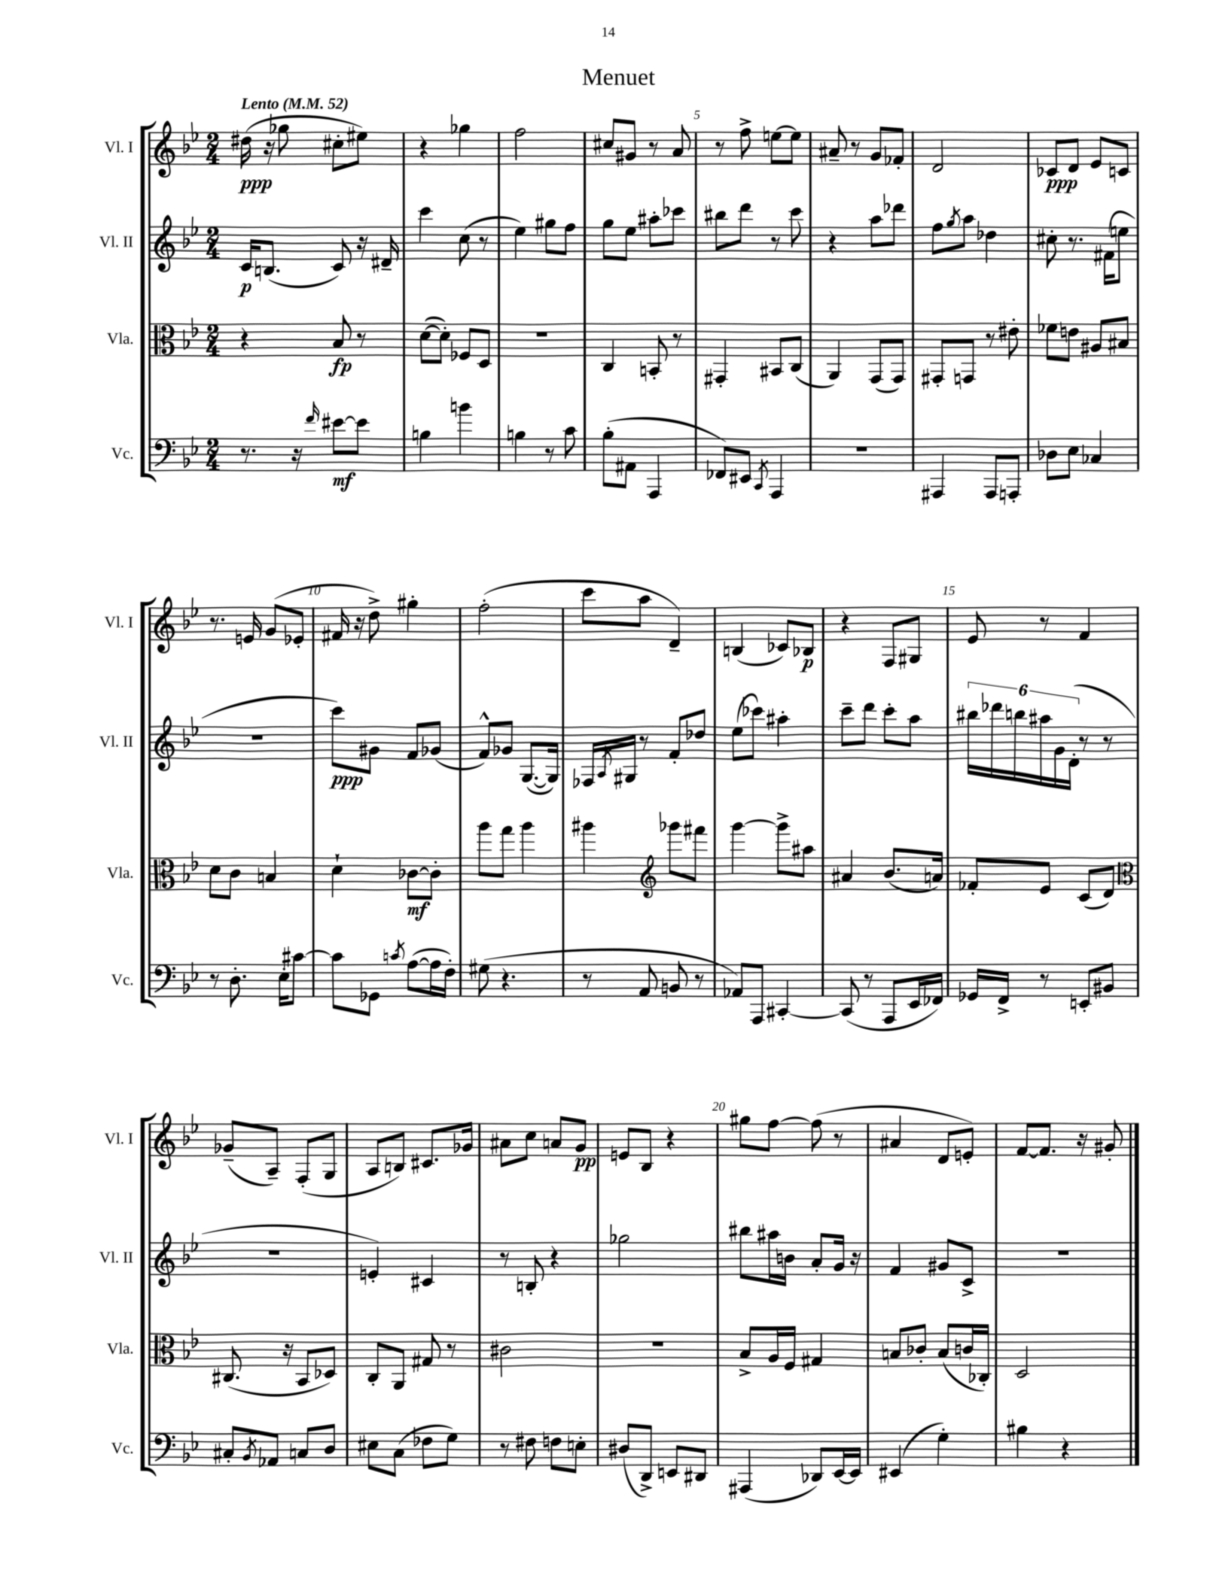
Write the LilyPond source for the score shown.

\header { title = "Menuet" }
<<
\new StaffGroup <<
\new Staff = "s0" \with { instrumentName = "Vl. I" shortInstrumentName = "Vl. I" } {
    \clef treble \key bes \major \numericTimeSignature \time 2/4 \tempo "Lento" 4 = 52
    dis''16\ppp( r16 ges''8 cis''8-. eis''8) |
    r4 ges''4 |
    f''2 |
    cis''8 gis'8 r8 a'8 |
    r8 f''8-> e''8~ e''8 |
    ais'8-- r8 g'8 fes'8-. |
    d'2 |
    ces'8\ppp d'8 ees'8 c'8 |
    r8. e'16 g'8( ees'8-. |
    fis'16 r16 d''8->) gis''4-. |
    f''2-.( |
    c'''8 a''8 d'4--) |
    b4( ces'8) bes8\p |
    r4 f8 gis8 |
    ees'8 r8 f'4 |
    ges'8--( a8--) f8-.( g8 |
    a8 b8) cis'8. ges'16 |
    ais'8 c''8 a'8 g'8\pp |
    e'8 bes8 r4 |
    gis''8 f''8~ f''8( r8 |
    ais'4 d'8 e'8-.) |
    f'8~ f'8. r16 gis'8-. \bar "|." |
}
\new Staff = "s1" \with { instrumentName = "Vl. II" shortInstrumentName = "Vl. II" } {
    \clef treble \key bes \major \numericTimeSignature \time 2/4
    c'16\p b8.( c'8) r16 dis'16-- |
    c'''4 c''8( r8 |
    ees''4) gis''8 f''8 |
    g''8 ees''8 ais''8-. ces'''8 |
    bis''8 d'''8 r8 c'''8 |
    r4 a''8 des'''8 |
    f''8 \acciaccatura { g''8 } a''8 des''4 |
    cis''8-. r8. fis'16( e''8 |
    R2 |
    c'''8\ppp) gis'8 f'8 ges'8( |
    f'8-^) ges'8 g8.~( g16) |
    fes16 \acciaccatura { a8 } gis16 r8 f'8-. des''8 |
    ees''8( ces'''8) ais''4-. |
    c'''8-- d'''8 c'''8-. a''8 |
    \tuplet 6/4 { bis''16 des'''16 b''16 ais''16 g'16 d'16-.( } r8 r8 |
    R2 |
    e'4-.) cis'4 |
    r8 b8-. r4 |
    ges''2 |
    bis''8 ais''16 b'16 a'8-. g'16 r16 |
    f'4 gis'8 c'8-> |
    r2 \bar "|." |
}
\new Staff = "s2" \with { instrumentName = "Vla." shortInstrumentName = "Vla." } {
    \clef alto \key bes \major \numericTimeSignature \time 2/4
    r4 bes8\fp r8 |
    d'8~( d'8-.) fes8 d8 |
    R2 |
    c4 b,8-. r8 |
    gis,4-. bis,8 c8( |
    a,4) g,8( g,8) |
    gis,8-. g,8 r8 eis'8-. |
    fes'8 e'8 ais8 bis8 |
    d'8 c'8 b4 |
    d'4-! ces'8~\mf ces'8-. |
    a''8 g''8 a''4 |
    ais''4 \clef treble ges'''8 fis'''8 |
    g'''4~ g'''8-> ais''8 |
    ais'4 bes'8.( a'16) |
    fes'8-. ees'8 c'8( d'8) |
    \clef alto cis8.( r16 bes,8 des8) |
    c8-. a,8 gis8 r8 |
    cis'2 |
    r2 |
    bes8-> a16 f16 gis4 |
    b8 ces'8-. b8( c'16 ces16-.) |
    d2 \bar "|." |
}
\new Staff = "s3" \with { instrumentName = "Vc." shortInstrumentName = "Vc." } {
    \clef bass \key bes \major \numericTimeSignature \time 2/4
    r8. r16 \grace { f'16 } eis'8~\mf eis'8 |
    b4 b'4 |
    b4 r8 c'8 |
    bes8-.( ais,8 a,,4 |
    fes,8) eis,8 \acciaccatura { c,8 } a,,4 |
    r2 |
    ais,,4 ais,,8 a,,8-. |
    des8 ees8 ces4 |
    r8 d8.-. ees16-. cis'8~ |
    cis'8 ges,8 \acciaccatura { c'8 } a8~( a16 f16-.) |
    gis8( r4. |
    r8 a,8 b,8 r8 |
    aes,8) a,,8 cis,4~-. |
    cis,8( r8 a,,8 ees,16 fes,16) |
    ges,16 f,16-> r8 e,8-. bis,8 |
    cis8-. \acciaccatura { bes,8 } aes,8 c8 d8 |
    eis8 c8( fes8 g8) |
    r8 fis8 f8 e8-. |
    dis8( d,8->) e,8 dis,8 |
    ais,,4( des,8) ees,16~ ees,16 |
    eis,4( g4-.) |
    bis4 r4 \bar "|." |
}
>>
>>
\layout { \context { \Score \override BarNumber.break-visibility = ##(#f #t #t) barNumberVisibility = #(every-nth-bar-number-visible 5) } }
